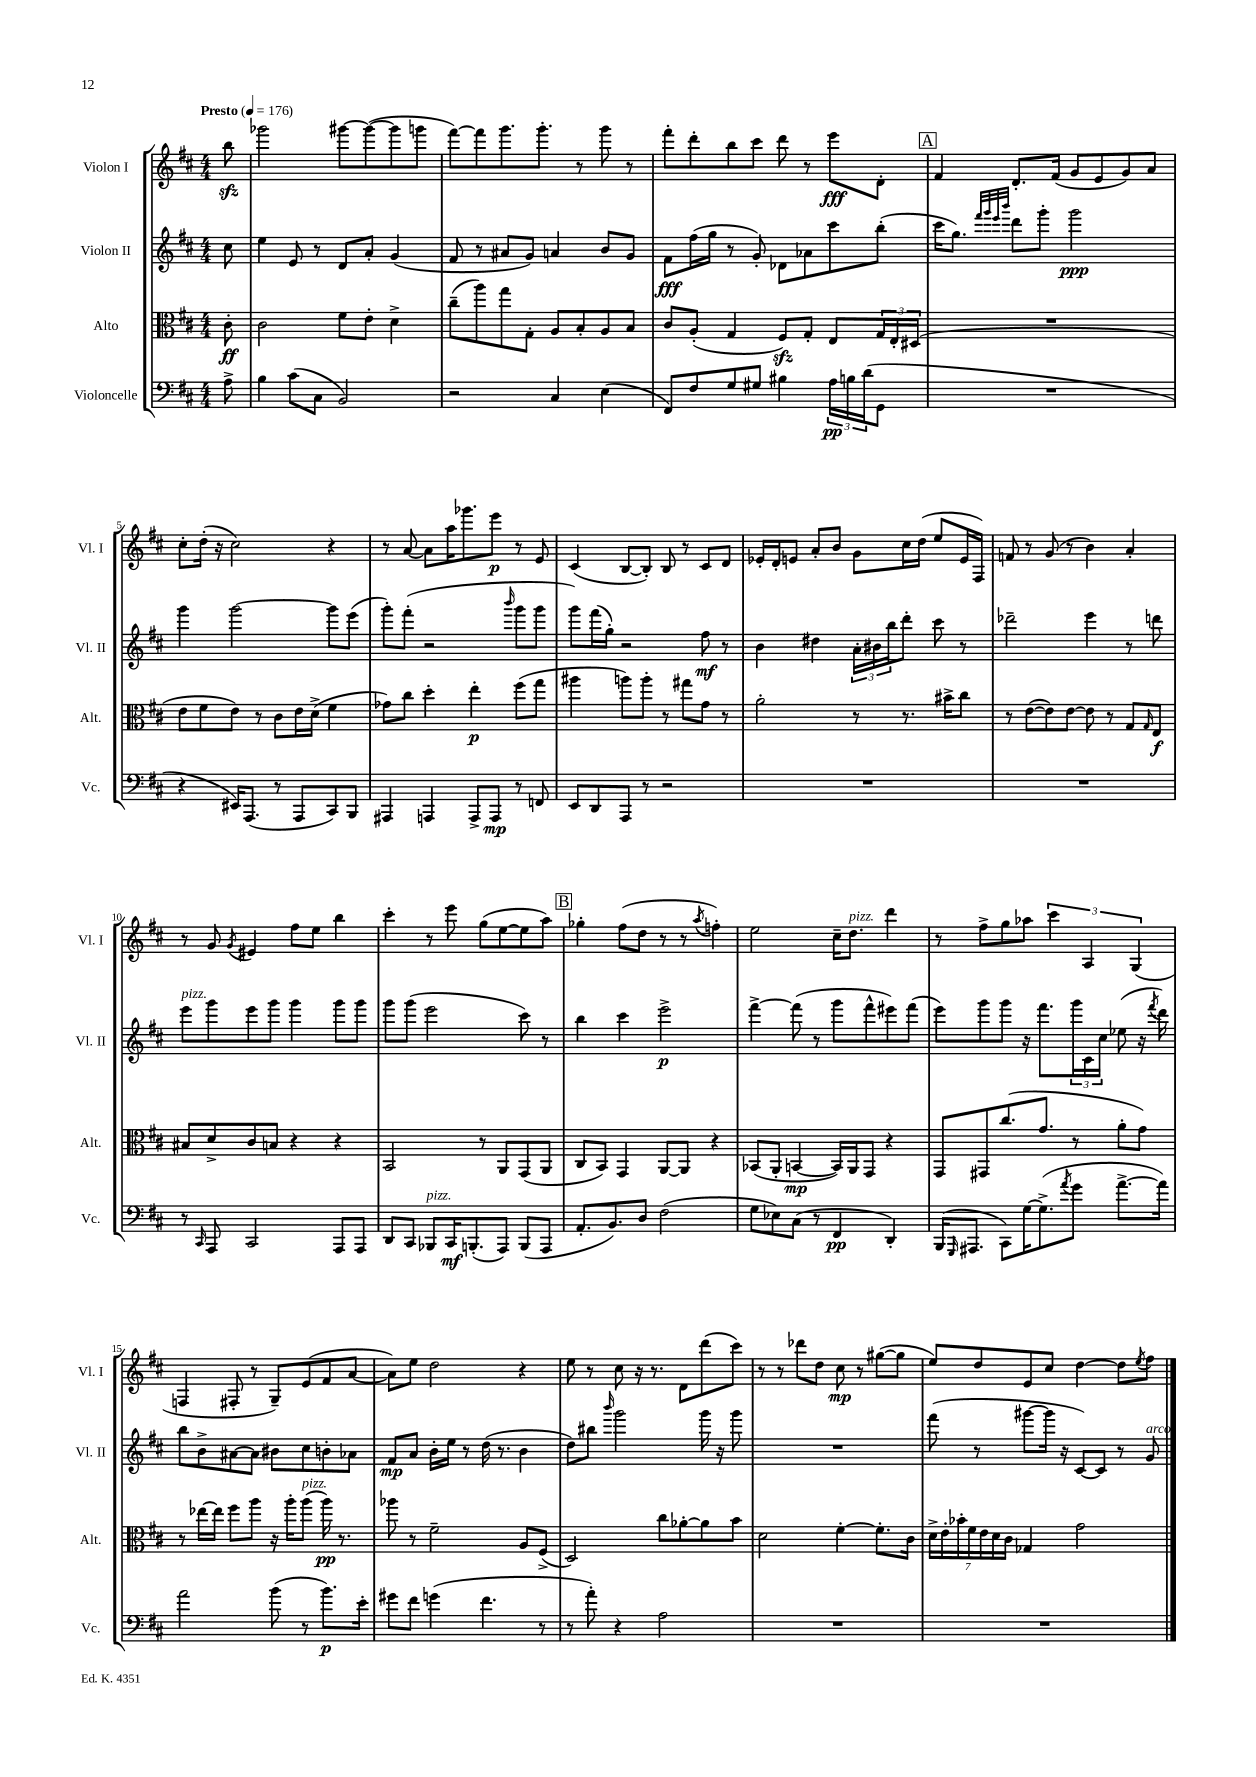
<<
\new StaffGroup <<
\new Staff = "s0" \with { instrumentName = "Violon I" shortInstrumentName = "Vl. I" } {
    \clef treble \key d \major \numericTimeSignature \time 4/4 \partial 8 \tempo "Presto" 4 = 176
    b''8\sfz |
    ges'''2 gis'''8~ gis'''8~( gis'''8 g'''8 |
    fis'''8~) fis'''8 g'''8. g'''8.-. r8 g'''8 r8 |
    fis'''8-. d'''8-. b''8 cis'''8 d'''8 r8 e'''8\fff d'8-. |
    \mark \markup { \box "A" } fis'4 d'8.-. fis'16( g'8 e'8 g'8) a'8 |
    cis''8-. d''16-.( r16 cis''2) r4 |
    r8 a'8~ a'8 a''16 ges'''8. e'''8\p r8 e'8 |
    cis'4( b8~ b8-.) b8 r8 cis'8 d'8 |
    ees'16-. d'16-. e'8 a'8-. b'8 g'8 cis''16 d''16( e''8 e'16 fis16) |
    f'8 r8 g'8( r8 b'4) a'4-. |
    r8 g'8 \acciaccatura { g'8 } eis'4 fis''8 e''8 b''4 |
    cis'''4-. r8 e'''8 g''8( e''8~ e''8 a''8) |
    \mark \markup { \box "B" } ges''4-. fis''8( d''8 r8 r8 \acciaccatura { a''8 } f''4-.) |
    e''2 cis''16-- d''8.^\markup { \italic "pizz." } d'''4 |
    r8 fis''8-> g''8 aes''8 \tuplet 3/2 { cis'''4 a4 g4( } |
    f4 fis8-. r8 g8--) e'8( fis'8 a'8~ |
    a'8) e''8 d''2 r4 |
    e''8 r8 cis''8 r16 r8. d'8 d'''8( cis'''8) |
    r8 r8 des'''8 d''8 cis''8\mp r8 gis''8~( gis''8 |
    e''8) d''8 e'8 cis''8 d''4~ d''8 \acciaccatura { e''8 } fis''8 \bar "|." |
}
\new Staff = "s1" \with { instrumentName = "Violon II" shortInstrumentName = "Vl. II" } {
    \clef treble \key d \major \numericTimeSignature \time 4/4 \partial 8
    cis''8 |
    e''4 e'8 r8 d'8 a'8-. g'4( |
    fis'8 r8 ais'8 g'8) a'4 b'8 g'8 |
    fis'8\fff fis''16( g''16 r8 g'8-.) des'8 aes'8 cis'''8 b''8-.( |
    \mark \markup { \box "A" } cis'''16 g''8.) \grace { fis'''32 g'''32 e'''32 b'''32 } d'''8 g'''8-. g'''2\ppp |
    g'''4 g'''2~ g'''8 e'''8( |
    g'''8-.) fis'''8-.( r2 \grace { b'''16 } g'''8 g'''8 |
    g'''8) fis'''16( g''16-.) r2 fis''8\mf r8 |
    b'4 dis''4 \tuplet 3/2 { a'16-. bis'16 b''16 } d'''8-. cis'''8 r8 |
    des'''2-- e'''4 r8 d'''8 |
    e'''8^\markup { \italic "pizz." } g'''8 e'''8 g'''8 g'''4 g'''8 g'''8 |
    g'''8 g'''8( e'''2 cis'''8) r8 |
    \mark \markup { \box "B" } b''4 cis'''4 e'''2->\p |
    fis'''4~-> fis'''8( r8 g'''8 fis'''8-^ eis'''8) fis'''8( |
    e'''8) g'''8 g'''8 r16 fis'''8. \tuplet 3/2 { g'''16 cis'16 cis''16 } ees''8( r16 \acciaccatura { fis'''8 } d'''16) |
    b''8 b'8-> ais'8~ ais'8 bis'8 cis''8 b'8-. aes'8 |
    fis'8\mp a'8 b'16-. e''16 r8 d''16( r8. b'4 |
    d''8) bis''8 \grace { b'''16 } g'''2 g'''16 r16 g'''8 |
    R1 |
    fis'''8( r8 gis'''8~ gis'''16 r16 cis'8~) cis'8 r8 g'8^\markup { \italic "arco" } \bar "|." |
}
\new Staff = "s2" \with { instrumentName = "Alto" shortInstrumentName = "Alt." } {
    \clef alto \key d \major \numericTimeSignature \time 4/4 \partial 8
    cis'8-.\ff |
    cis'2 fis'8 e'8-. d'4-> |
    cis''8--( a''8) g''8 g8-. a8 b8-. a8 b8 |
    cis'8 a8-.( g4 fis8\sfz) g8-. e8 \tuplet 3/2 { g16 e16-. dis16( } |
    \mark \markup { \box "A" } R1 |
    e'8 fis'8 e'8) r8 cis'8 e'16 d'16->( fis'4 |
    ges'8) cis''8 d''4-. e''4-.\p fis''8( g''8 |
    ais''4 a''8) a''8-. r8 gis''8 g'8 r8 |
    a'2-. r8 r8. bis'16-> cis''8 |
    r8 e'8~( e'8) e'8~ e'8 r8 g8 \grace { g16 } e8\f |
    bis8 d'8-> cis'8 b8 r4 r4 |
    b,2 r8 a,8 g,8( a,8 |
    \mark \markup { \box "B" } cis8 b,8) g,4 a,8~ a,8 r4 |
    bes,8( a,8-. b,4~\mp b,16) a,16 g,8 r4 |
    g,8 gis,8 cis''8.( g'8. r8 a'8-. g'8) |
    r8 ees''16~ ees''16 fis''8 a''8 r16 a''16-. a''8^\markup { \italic "pizz." }( a''16\pp) r8. |
    aes''8 r8 fis'2-- a8 fis8->( |
    d2) cis''8 aes'8~-. aes'8 b'8 |
    d'2 fis'4~-. fis'8.-. cis'16 |
    \tuplet 7/4 { d'16-> e'16-. bes'16-. fis'16 e'16 d'16 cis'16 } ges4 g'2 \bar "|." |
}
\new Staff = "s3" \with { instrumentName = "Violoncelle" shortInstrumentName = "Vc." } {
    \clef bass \key d \major \numericTimeSignature \time 4/4 \partial 8
    a8-> |
    b4 cis'8( cis8 b,2) |
    r2 cis4 e4( |
    fis,8) fis8 g8 gis8 bis4 \tuplet 3/2 { a16\pp b16 d'16( } g,8 |
    \mark \markup { \box "A" } R1 |
    r4 eis,16) a,,8.( r8 a,,8 cis,8) b,,8 |
    ais,,4 a,,4 a,,8-> a,,8\mp r8 f,8 |
    e,8 d,8 a,,8 r8 r2 |
    R1 |
    R1 |
    r8 \grace { cis,16 } a,,8 cis,2 a,,8 a,,8 |
    d,8 cis,8 bes,,8^\markup { \italic "pizz." } cis,16\mf b,,8.-.( a,,8) b,,8( a,,8 |
    \mark \markup { \box "B" } a,8.-. b,8.) d8 fis2( |
    g8 ees8) cis8( r8 fis,4\pp d,4-.) |
    b,,16( \grace { g,,16 } ais,,8. cis,8) g16~ g8.->( \acciaccatura { a'8 } g'8 a'8.~-> a'16) |
    a'2 b'8( r8 b'8.\p) e'16-. |
    gis'8 fis'8 g'4( fis'4. r8 |
    r8 a'8-.) r4 a2 |
    R1 |
    R1 \bar "|." |
}
>>
>>
